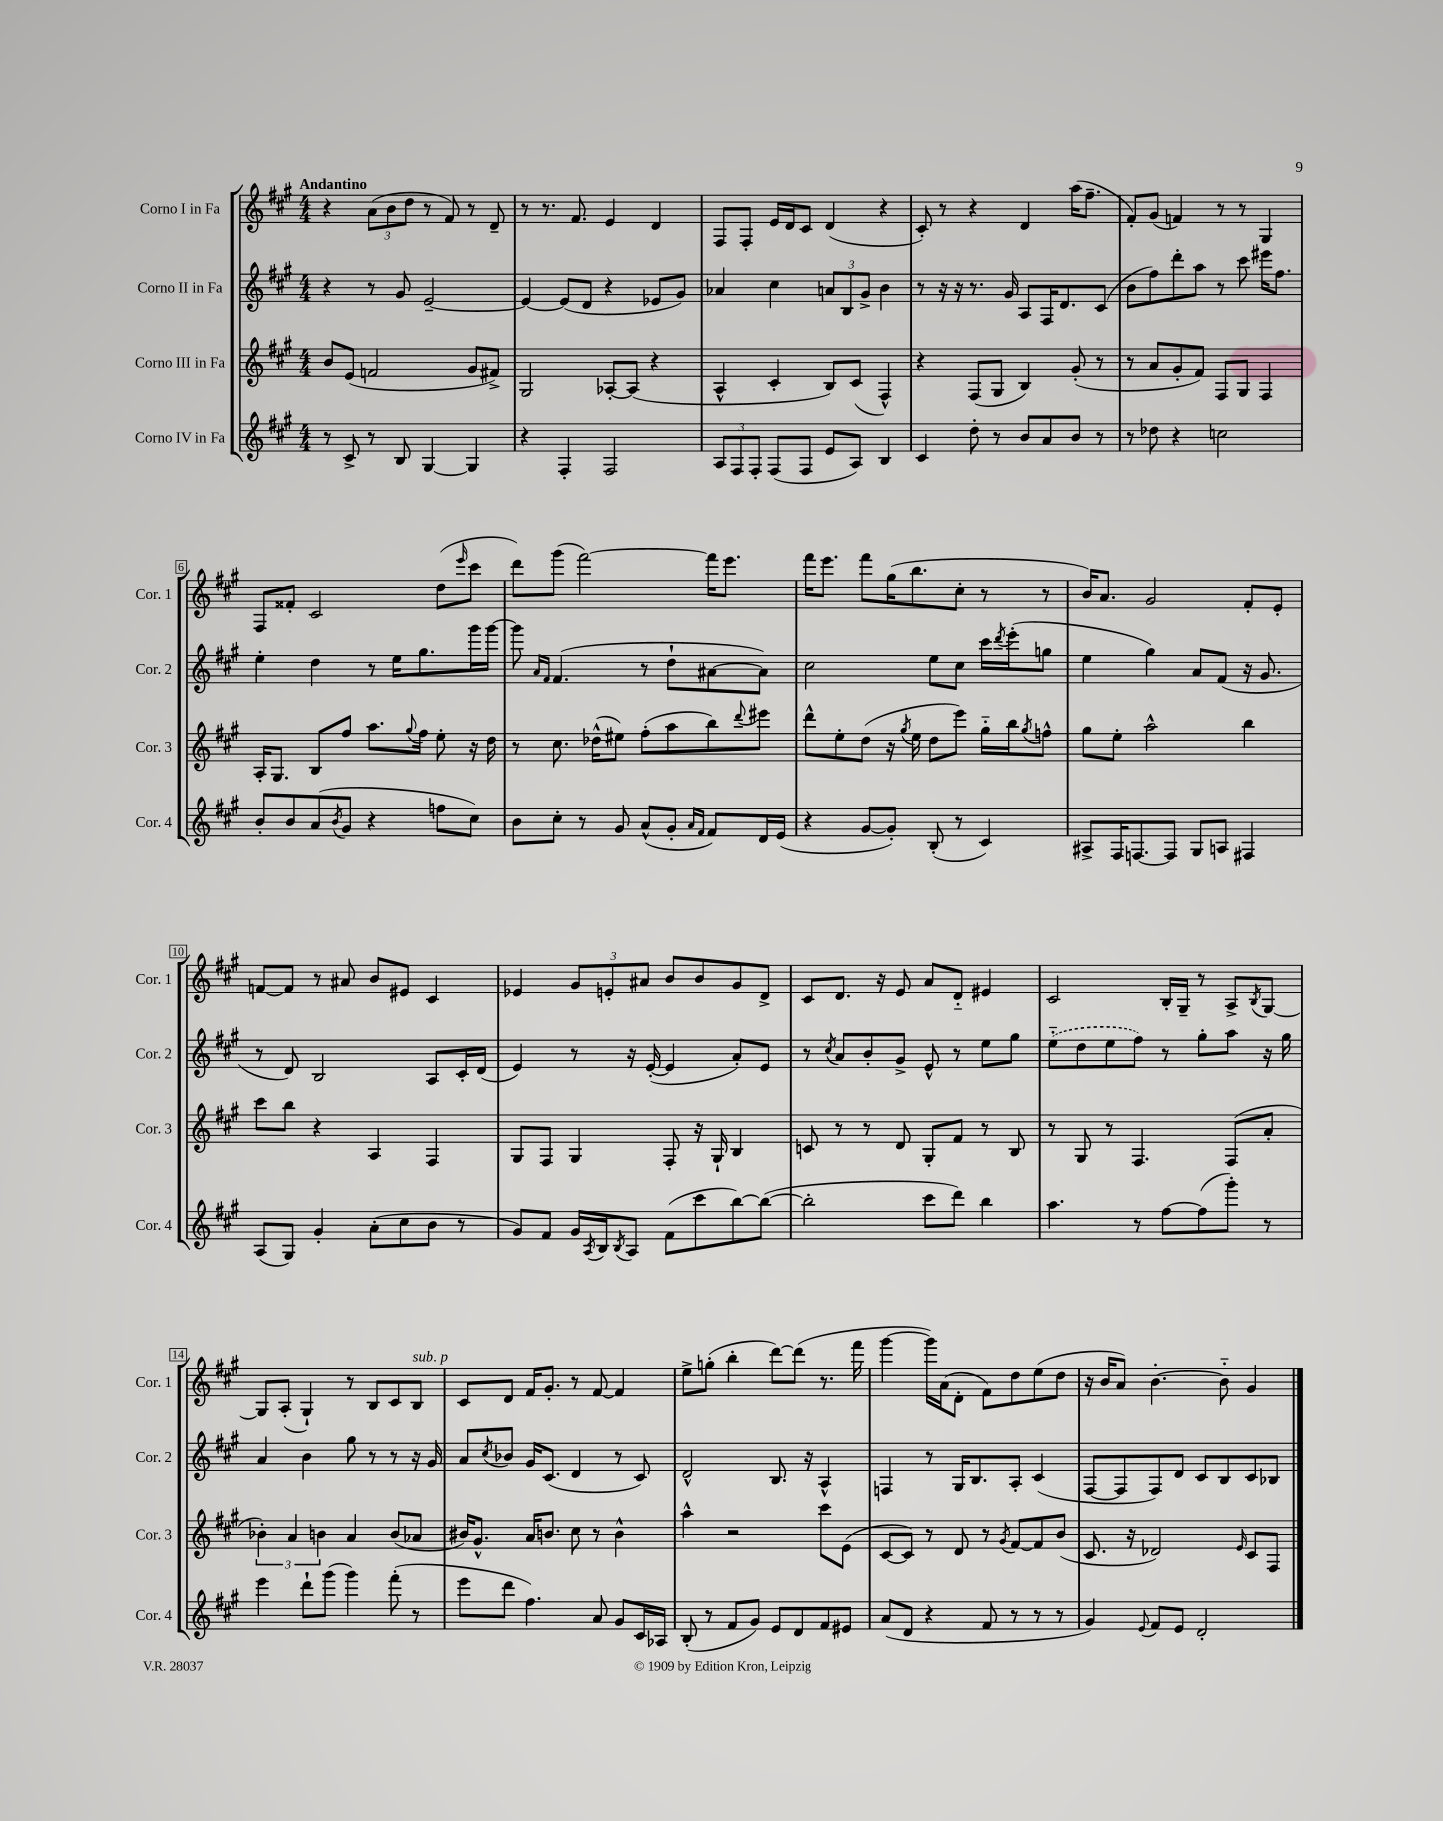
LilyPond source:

<<
\new StaffGroup <<
\new Staff = "s0" \with { instrumentName = "Corno I in Fa" shortInstrumentName = "Cor. 1" } {
    \clef treble \key a \major \numericTimeSignature \time 4/4 \tempo "Andantino"
    r4 \tuplet 3/2 { a'8( b'8 d''8 } r8 fis'8) r8 d'8-- |
    r8 r8. fis'8. e'4 d'4 |
    fis8 fis8-. e'16 d'16 cis'8 d'4( r4 |
    cis'8-.) r8 r4 d'4 a''16( fis''8.-- |
    fis'8-.) gis'8( f'4) r8 r8 gis4 |
    fis8 fisis'8-. cis'2 d''8( \grace { e'''16 } cis'''8 |
    d'''8) gis'''8( fis'''2~) fis'''16 e'''8. |
    fis'''16 e'''8. fis'''8 gis''16( b''8. cis''8-. r8 r8 |
    b'16) a'8. gis'2 fis'8-. e'8-. |
    f'8~ f'8 r8 ais'8 b'8 eis'8 cis'4 |
    ees'4 \tuplet 3/2 { gis'8 e'8-. ais'8 } b'8 b'8 gis'8 d'8-> |
    cis'8 d'8. r16 e'8 a'8 d'8-_ eis'4 |
    cis'2 b16-. gis16-- r8 a8-> \acciaccatura { b8 } gis8~ |
    gis8 a8-.( gis4-!) r8 b8 cis'8 b8^\markup { \italic "sub. p" } |
    cis'8 d'8 fis'16 gis'8.-. r8 fis'8~ fis'4 |
    e''8-> g''8-.( b''4-. d'''8~) d'''8( r8. fis'''16 |
    gis'''4~ gis'''16) a'16( d'8-. fis'8) d''8 e''8( d''8 |
    r16 b'16 a'8) b'4.~-. b'8-_ gis'4 \bar "|." |
}
\new Staff = "s1" \with { instrumentName = "Corno II in Fa" shortInstrumentName = "Cor. 2" } {
    \clef treble \key a \major \numericTimeSignature \time 4/4
    r4 r8 gis'8 e'2~-- |
    e'4~ e'8( d'8 r4 ees'8 gis'8) |
    aes'4 cis''4 \tuplet 3/2 { a'8 b8 gis'8-> } b'4 |
    r8 r16 r16 r8. gis'16 a8 fis16 d'8. cis'8( |
    b'8 fis''8) d'''8-. a''8 r8 cis'''8 eis'''16 fis''8. |
    e''4-. d''4 r8 e''16 gis''8. gis'''16 gis'''16~ |
    gis'''8 \grace { a'16 fis'16 } fis'4.( r8 d''8-! ais'8~ ais'8) |
    cis''2 e''8 cis''8 cis'''16 \acciaccatura { d'''8 } e'''16-.( g''8 |
    e''4 gis''4) a'8 fis'8( r16 gis'8. |
    r8 d'8) b2 a8 cis'16-. d'16( |
    e'4) r8 r16 e'16~-.( e'4 a'8-.) e'8 |
    r8 \acciaccatura { cis''8 } a'8 b'8-. gis'8-> e'8-^ r8 e''8 gis''8 |
    \once \slurDashed e''8-_( d''8 e''8 fis''8) r8 gis''8-. a''8 r16 gis''16 |
    a'4 b'4 gis''8 r8 r8 r16 gis'16 |
    a'8 \acciaccatura { cis''8 } bes'8 gis'16 cis'8.( d'4 r8 cis'8) |
    d'2-^ b8. r16 a4-^ |
    f4 r8 gis16 b8. a8-. cis'4( |
    fis8~ fis8 fis8) d'8 cis'8 b8 cis'8 bes8 \bar "|." |
}
\new Staff = "s2" \with { instrumentName = "Corno III in Fa" shortInstrumentName = "Cor. 3" } {
    \clef treble \key a \major \numericTimeSignature \time 4/4
    b'8 e'8( f'2 gis'8 fis'8->) |
    gis2 aes8~-. aes8( r4 |
    a4-^ cis'4-. b8) cis'8( fis4-^) |
    r4 fis8( gis8 b4) gis'8-.( r8 |
    r8 a'8 gis'8-. fis'8) fis8 gis8 fis4 |
    a16-. gis8. b8 fis''8 a''8. \appoggiatura { gis''8 } fis''16 e''8-. r16 d''16 |
    r8 cis''8. des''16-^( eis''8) fis''8-.( a''8 b''8) \appoggiatura { d'''8 } eis'''8 |
    d'''8-^ e''8-. d''8( r16 \acciaccatura { gis''8 } e''16 d''8 e'''8) gis''16-_ b''16 \acciaccatura { gis''8 } f''8-^ |
    gis''8 e''8-. a''2-^ b''4 |
    cis'''8 b''8 r4 a4 fis4 |
    gis8 fis8 gis4 fis8-. r16 gis16-! b4 |
    c'8 r8 r8 d'8 gis8-. fis'8 r8 b8 |
    r8 gis8 r8 fis4. fis8( a'8-. |
    \tuplet 3/2 { bes'4-.) a'4 b'4 } a'4 b'8( aes'8 |
    bis'16) gis'8.-^ a'16 b'8. cis''8 r8 b'4-^ |
    a''4-^ r2 cis'''8 e'8( |
    cis'8~ cis'8) r8 d'8 r8 \acciaccatura { gis'8 } fis'8~ fis'8 b'8( |
    cis'8. r16 des'2) \grace { e'16 } cis'8 fis8 \bar "|." |
}
\new Staff = "s3" \with { instrumentName = "Corno IV in Fa" shortInstrumentName = "Cor. 4" } {
    \clef treble \key a \major \numericTimeSignature \time 4/4
    r8 cis'8-> r8 b8 gis4~ gis4 |
    r4 fis4-. fis2 |
    \tuplet 3/2 { a8 fis8 fis8-. } fis8( fis8 e'8 a8) b4 |
    cis'4 d''8-. r8 b'8 a'8 b'8 r8 |
    r8 des''8 r4 c''2 |
    b'8-. b'8 a'8( \acciaccatura { b'8 } gis'8 r4 f''8 cis''8) |
    b'8 cis''8-. r8 gis'8 a'8-^( gis'8-. \grace { a'16 fis'16 } fis'8) d'16 e'16( |
    r4 gis'8~ gis'8-.) b8-.( r8 cis'4) |
    ais8-> fis16 f8.~ f8 gis8 a8 fis4 |
    a8( gis8) gis'4-. a'8-.( cis''8 b'8 r8 |
    gis'8) fis'8 gis'16 \acciaccatura { a8 } b16 \acciaccatura { b8 } a8 fis'8( cis'''8 b''8~) b''8~( |
    b''2-. cis'''8 d'''8) b''4 |
    a''4. r8 fis''8~ fis''8( gis'''8-.) r8 |
    e'''4 d'''8-! gis'''8( gis'''4) fis'''8-.( r8 |
    e'''8 d'''8 fis''4.) a'8 gis'8 cis'16 aes16 |
    b8-.( r8 fis'8 gis'8) e'8 d'8 fis'8 eis'8 |
    a'8( d'8 r4 fis'8 r8 r8 r8 |
    gis'4) \appoggiatura { e'8 } fis'8 e'8 d'2-. \bar "|." |
}
>>
>>
\layout { \context { \Score \override BarNumber.stencil = #(make-stencil-boxer 0.1 0.3 ly:text-interface::print) } }
